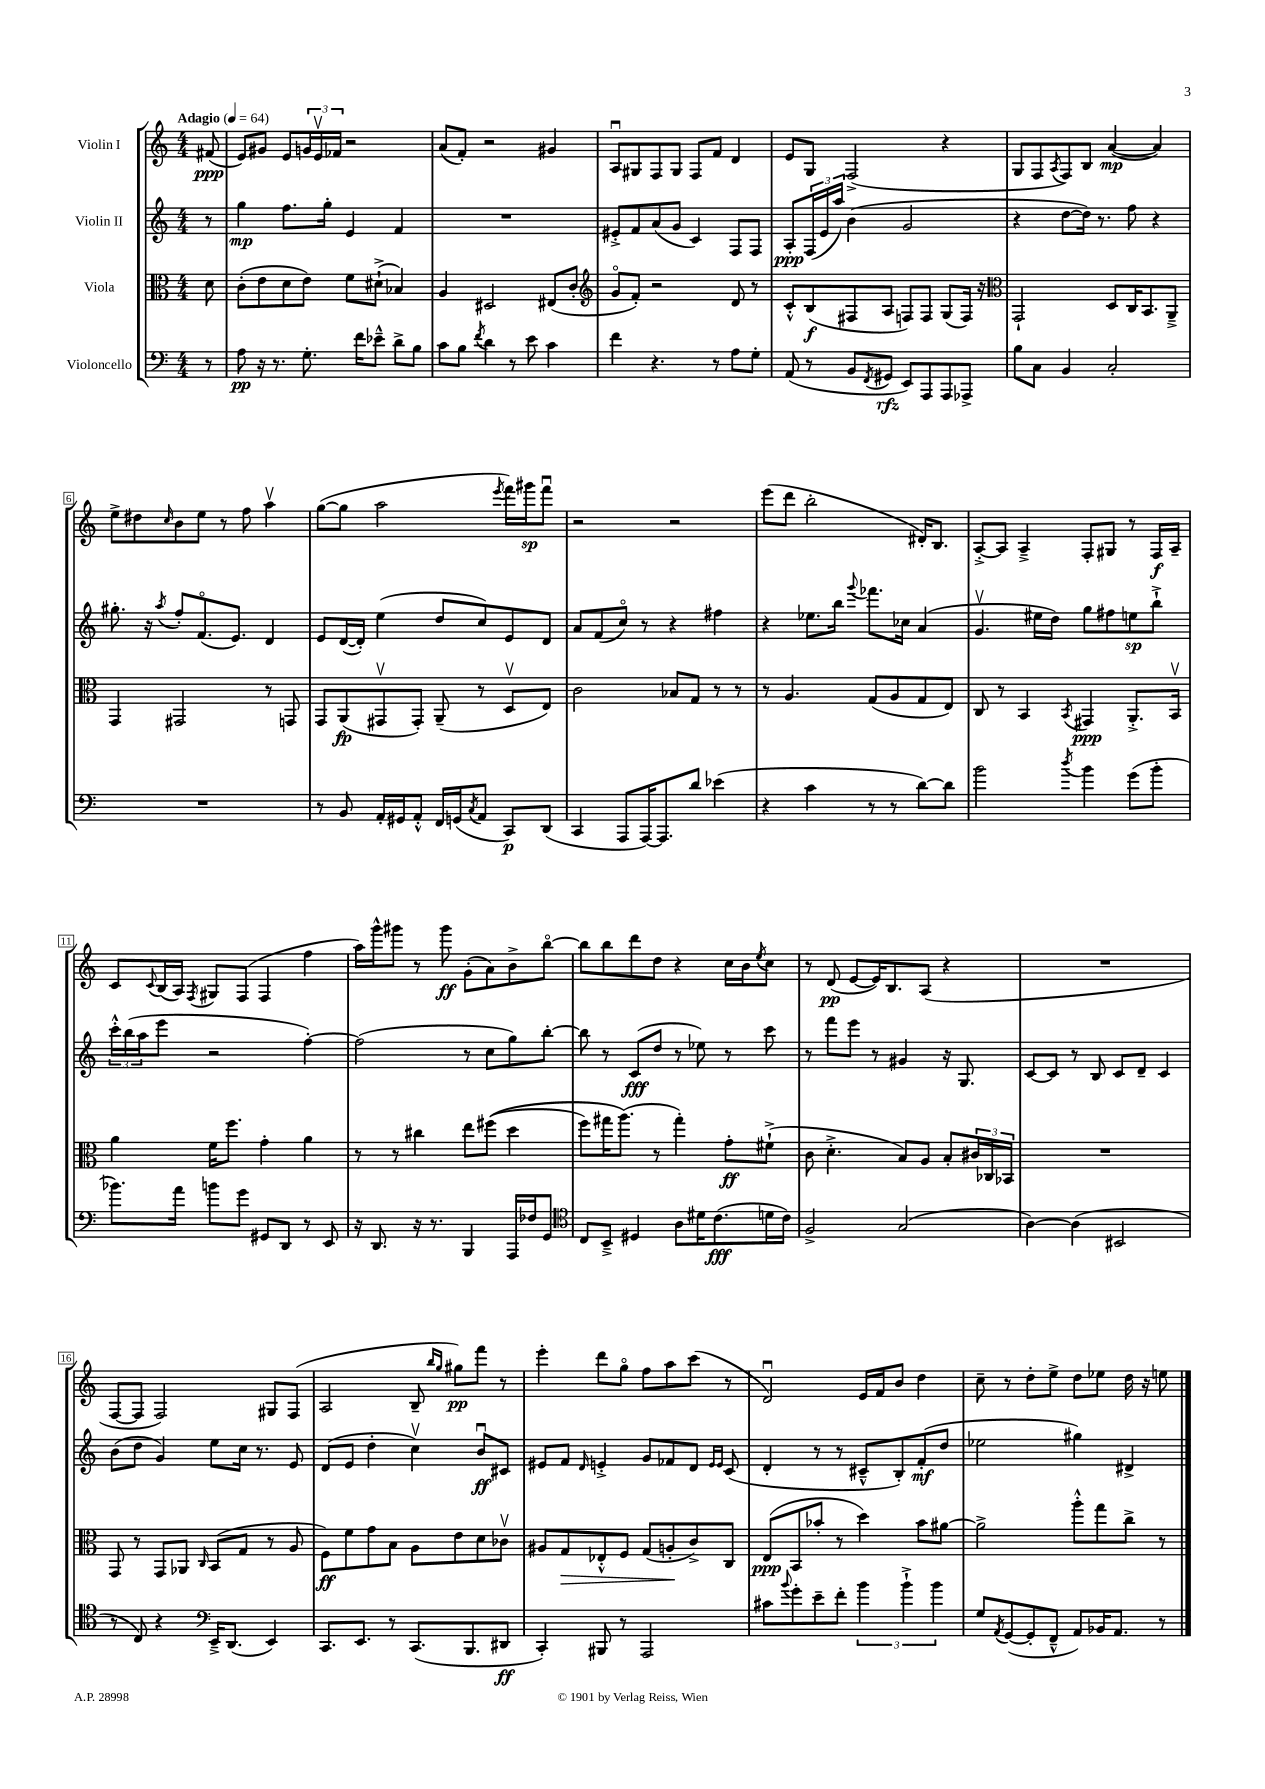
<<
\new StaffGroup <<
\new Staff = "s0" \with { instrumentName = "Violin I" } {
    \clef treble \key c \major \numericTimeSignature \time 4/4 \partial 8 \tempo "Adagio" 4 = 64
    fis'8\ppp( |
    e'8) gis'8 e'8 \tuplet 3/2 { g'16 e'16\upbow fes'16 } r2 |
    a'8( f'8-.) r2 gis'4 |
    a8\downbow gis8 f8 gis8 f8 f'8 d'4 |
    e'8 g8 f2->( r4 |
    g8 f8 \acciaccatura { a8 } f8) b8 a'4~\mp( a'4) |
    e''8-> dis''8 \grace { c''16 } b'8 e''8 r8 f''8 a''4\upbow |
    g''8~( g''8 a''2 \acciaccatura { e'''8 } f'''16) gis'''16\sp f'''8\downbow |
    r2 r2 |
    e'''8( d'''8 b''2-. dis'16-.) b8. |
    a8~-.-> a8 a4---> f8-. gis8 r8 f16\f a16-- |
    c'8 \appoggiatura { c'8 } b16( a16) \acciaccatura { f8 } gis8 f8( f4 f''4 |
    a''16) g'''16-^ gis'''8 r8 gis'''8\ff g'8-.( a'8) b'8-> b''8~\flageolet |
    b''8 b''8 d'''8 d''8 r4 c''16 b'16 \acciaccatura { e''8 } c''8 |
    r8 d'8\pp( e'8~ e'16) b8. a8( r4 |
    R1 |
    f8~ f8 f2) gis8 f8( |
    a2 b8-- \grace { b''16 g''16 } gis''8\pp) f'''8 r8 |
    e'''4-. d'''8 g''8\flageolet f''8 a''8 c'''8( r8 |
    d'2\downbow) e'16 f'16 b'8 d''4 |
    c''8-- r8 d''8-. e''8-> d''8 ees''8 d''16 r16 e''8 \bar "|." |
}
\new Staff = "s1" \with { instrumentName = "Violin II" } {
    \clef treble \key c \major \numericTimeSignature \time 4/4 \partial 8
    r8 |
    g''4\mp f''8. g''16-. e'4 f'4 |
    R1 |
    eis'8-.-> f'8 a'8( g'8 c'4) f8 f8 |
    a8-.\ppp \tuplet 3/2 { f16( e'16 a''16) } b'4( g'2 |
    r4 d''8~ d''16) r8. f''8 r4 |
    gis''8.-. r16 \acciaccatura { a''8 } f''8-. f'8.\flageolet( e'8.) d'4 |
    e'8 d'16~( d'16-.) e''4( d''8 c''8) e'8 d'8 |
    a'8 f'8( c''8\flageolet) r8 r4 fis''4 |
    r4 ees''8. b''16 \appoggiatura { g'''8 } fes'''8. ces''16 a'4( |
    g'4.\upbow eis''16 d''16) g''8 fis''8 e''8\sp b''8-!-> |
    \tuplet 3/2 { c'''16-.-^ b''16( a''16 } e'''8 r2 f''4~-.) |
    f''2( r8 c''8 g''8) b''8~-. |
    b''8 r8 c'8\fff( d''8 r8 ees''8) r8 c'''8 |
    r8 f'''8 e'''8 r8 gis'4 r16 g8. |
    c'8~ c'8 r8 b8 c'8 d'8-- c'4 |
    b'8( d''8 g'4) e''8 c''16 r8. e'8 |
    d'8( e'8 d''4-. c''4\upbow) b'8\downbow\ff cis'8 |
    eis'8 f'8 \grace { d'16 } e'4-.-> g'8 fes'8 d'8 \grace { e'16 e'16 } c'8( |
    d'4-. r8 r8 cis'8---^ b8-.) f'8-.\mf( d''8 |
    ees''2 gis''4) dis'4-> \bar "|." |
}
\new Staff = "s2" \with { instrumentName = "Viola" } {
    \clef alto \key c \major \numericTimeSignature \time 4/4 \partial 8
    d'8 |
    c'8-.( e'8 d'8 e'8) f'8 dis'8-!->( bes4) |
    a4 dis2 eis8( c'8-. |
    \clef treble g'8\flageolet f'8-.) r2 d'8 r8 |
    c'8-.-^ b8\f( fis8 a8 f8) f8 g8( f16) r16 |
    \clef alto g,2-! d8 c16 b,8. a,8---> |
    g,4 gis,2 r8 g,8 |
    g,8 a,8\fp( gis,8\upbow gis,8-.) a,8--( r8 d8\upbow e8) |
    c'2 bes8 g8 r8 r8 |
    r8 a4. g8( a8 g8 e8) |
    c8 r8 b,4 \acciaccatura { b,8 } gis,4\ppp a,8.-.-> b,16\upbow |
    a'4 f'16 f''8. g'4-. a'4 |
    r8 r8 cis''4 e''8 fis''8(\( d''4 |
    f''8) gis''16 a''8.(\) r8 gis''4-.) g'8-.\ff fis'8-!->( |
    c'8 d'4.-.-> b8) a8 b8-. \tuplet 3/2 { cis'16 ces16 bes,16 } |
    R1 |
    g,8 r8 g,8 aes,8 \grace { c16 } b,8( g8 r8 a8 |
    f8\ff) f'8 g'8 b8 a8 e'8 d'8 ces'8\upbow |
    ais8 g8\> ees8-.-^ f8 g8( a8-.\! c'8->) c8 |
    e8\ppp( b,8 bes'8-. r8 d''4) bes'8 ais'8~ |
    ais'2-> a''8-.-^ g''8 c''8-> r8 \bar "|." |
}
\new Staff = "s3" \with { instrumentName = "Violoncello" } {
    \clef bass \key c \major \numericTimeSignature \time 4/4 \partial 8
    r8 |
    a8\pp r16 r8. g8.-. f'16 ees'8---^ d'8-> b8 |
    c'8 b8 \acciaccatura { f'8 } d'4 r8 e'8 c'4 |
    f'4 r4. r8 a8 g8-. |
    a,8( r8 b,8 \acciaccatura { f,8 } gis,8\rfz e,8) a,,8 a,,8 aes,,8-> |
    b8 c8 b,4 c2-. |
    R1 |
    r8 b,8 a,16-. gis,16 a,8-.-^ f,16 g,16( \acciaccatura { c8 } a,8 c,8\p) d,8( |
    c,4 a,,8 a,,16~) a,,8. d'8 ees'4( |
    r4 c'4 r8 r8 d'8~) d'8 |
    b'2 \acciaccatura { d''8 } b'4 g'8( b'8-. |
    bes'8.) a'16 b'8 g'8 gis,8 d,8 r8 e,8 |
    r16 d,8. r16 r8. b,,4 a,,16 fes16 g,8 |
    \clef tenor c8 b,8---> dis4 a8 dis'16 c'8.\fff( d'16 c'16) |
    f2-> g2( |
    a4~) a4( bis,2 |
    r8 c8) r4 \clef bass e,16---> d,8.( e,4) |
    c,8. e,8. r8 c,8.( b,,8. dis,8\ff |
    c,4-.) bis,,8 r8 a,,2 |
    cis'8 \appoggiatura { b'8 } g'8-. e'8-- f'8-. \tuplet 3/2 { b'4 b'4-!-> b'4 } |
    g8 \acciaccatura { a,8 } g,8~( g,8-. f,8---^ a,8) bes,16 a,8. r8 \bar "|." |
}
>>
>>
\layout { \context { \Score \override BarNumber.stencil = #(make-stencil-boxer 0.1 0.3 ly:text-interface::print) } }
